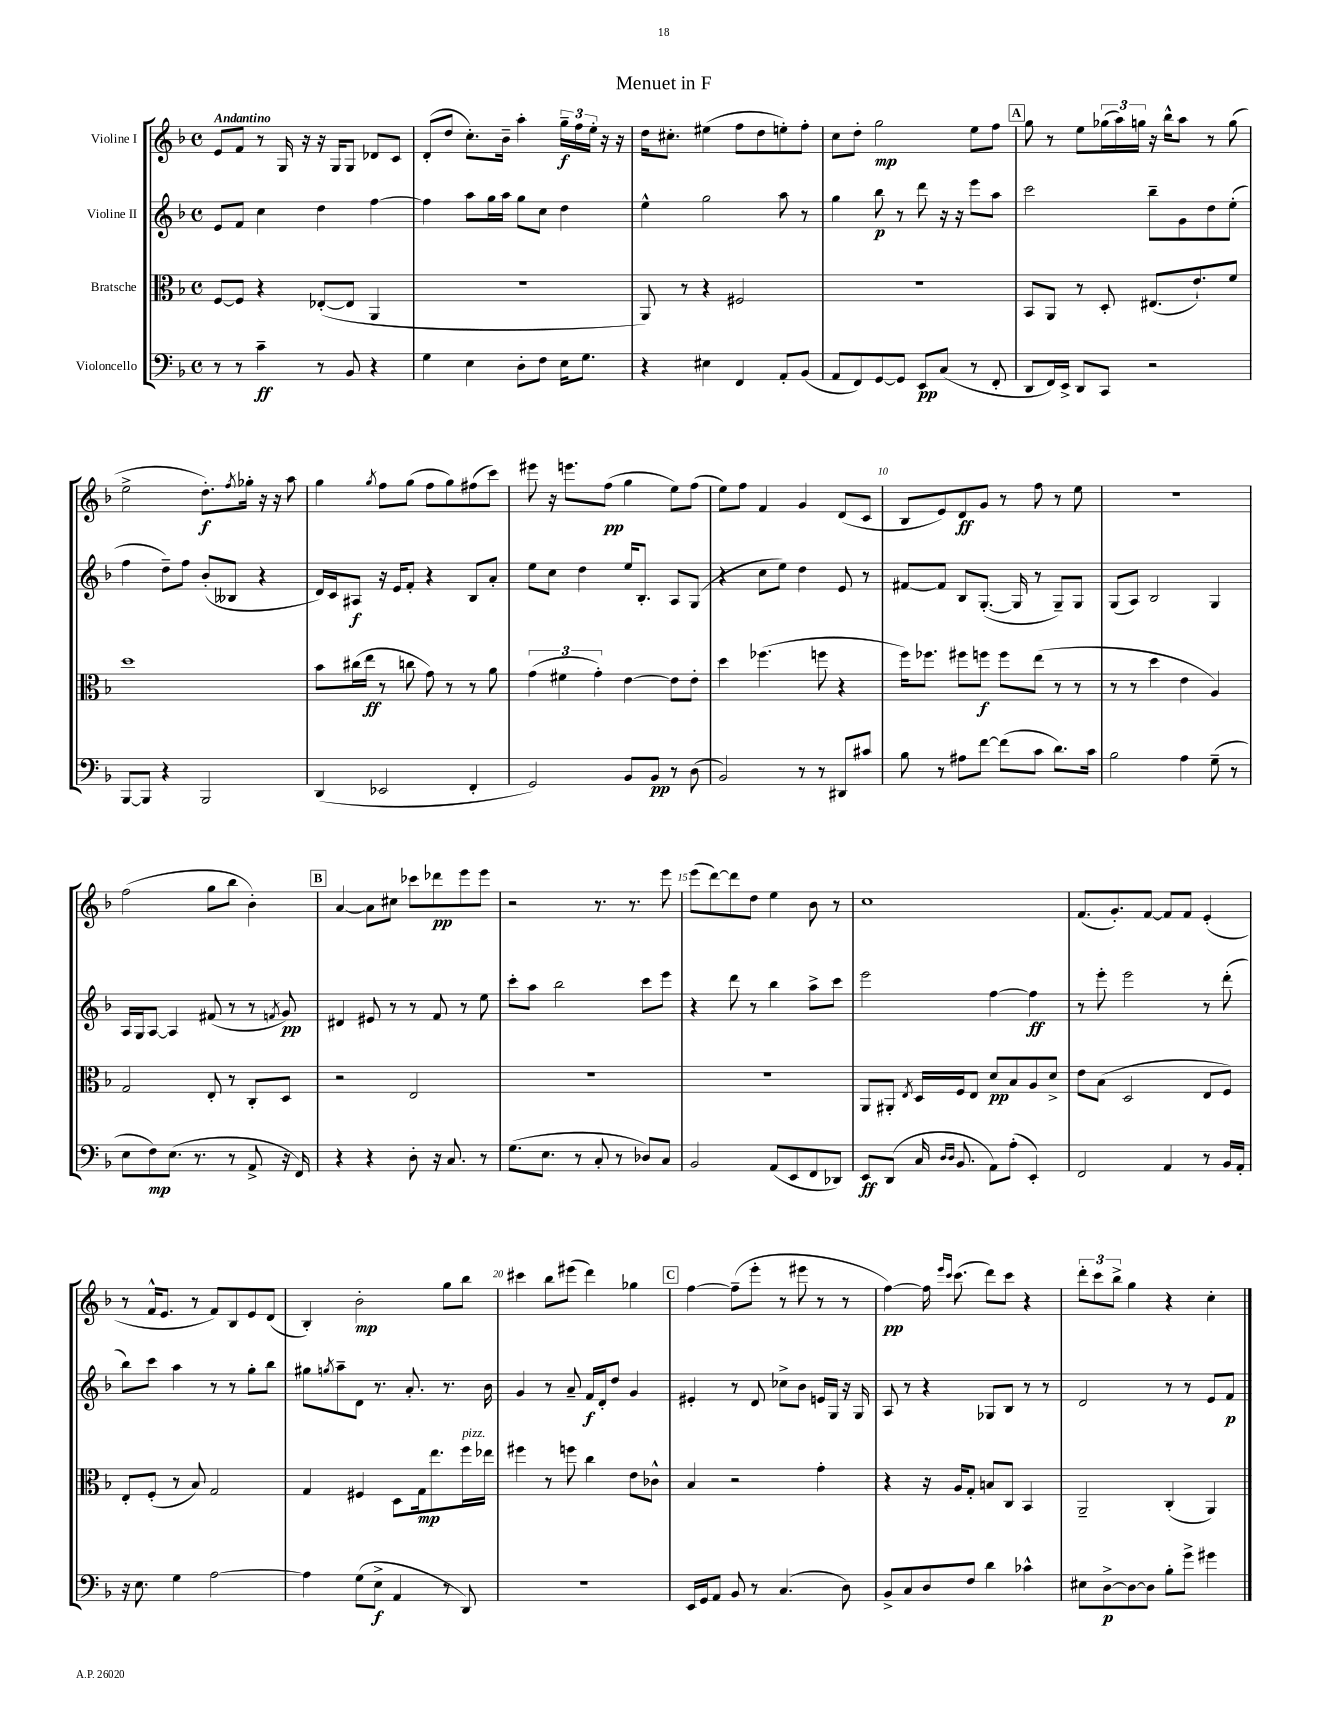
\header { title = "Menuet in F" }
<<
\new StaffGroup <<
\new Staff = "s0" \with { instrumentName = "Violine I" } {
    \clef treble \key f \major \defaultTimeSignature \time 4/4 \tempo "Andantino"
    e'8 f'8 r8 g16 r16 r16 g16 g8 des'8 c'8 |
    d'8-.( d''8 c''8.-.) bes'16-- a''4-. \tuplet 3/2 { g''16--\f f''16 e''16-. } r16 r16 |
    d''16 cis''8.-. eis''4( f''8 d''8 e''8-.) f''8-. |
    c''8 d''8-. g''2\mp e''8 f''8 |
    \mark \markup { \box "A" } g''8 r8 e''8 \tuplet 3/2 { ges''16( a''16) g''16 } r16 bes''16-^ a''8 r8 g''8( |
    e''2-> d''8.-.\f) \acciaccatura { f''8 } ges''16-. r16 r16 a''8 |
    g''4 \acciaccatura { g''8 } f''8 g''8( f''8 g''8) fis''8( c'''8) |
    eis'''8 r16 e'''8. f''8\pp( g''4 e''8) f''8( |
    e''8) f''8 f'4 g'4 d'8( c'8 |
    bes8 e'8) d'8\ff g'8 r8 f''8 r8 e''8 |
    R1 |
    f''2( g''8 bes''8 bes'4-.) |
    \mark \markup { \box "B" } a'4~ a'8 cis''8 ces'''8 des'''8\pp e'''8 e'''8 |
    r2 r8. r8. e'''8 |
    e'''8( d'''8~) d'''8 d''8 e''4 bes'8 r8 |
    c''1 |
    f'8.( g'8.-.) f'8~ f'8 f'8 e'4-.( |
    r8 f'16-^ e'8. r8 f'8) bes8 e'8 d'8( |
    bes4-.) bes'2-.\mp g''8 bes''8 |
    cis'''4 bes''8 eis'''8( d'''4) ges''4 |
    \mark \markup { \box "C" } f''4~ f''8--( e'''8-. r8 eis'''8 r8 r8 |
    f''4~\pp) f''16 \grace { e'''16 c'''16 } c'''8.( d'''8) c'''8 r4 |
    \tuplet 3/2 { d'''8-. c'''8 bes''8-> } g''4 r4 c''4-. \bar "|." |
}
\new Staff = "s1" \with { instrumentName = "Violine II" } {
    \clef treble \key f \major \defaultTimeSignature \time 4/4
    e'8 f'8 c''4 d''4 f''4~ |
    f''4 a''8 g''16 a''16 g''8 c''8 d''4 |
    e''4-^ g''2 a''8 r8 |
    g''4 bes''8\p r8 d'''8 r16 r16 e'''8 a''8 |
    \mark \markup { \box "A" } c'''2 bes''8-- g'8 d''8 e''8-.( |
    f''4 d''8--) f''8 bes'8-.( beses8 r4 |
    d'16) c'16 ais8\f r16 e'16 f'8-. r4 bes8 a'8-. |
    e''8 c''8 d''4 e''16 bes8.-. a8 g8( |
    r4 c''8 e''8) d''4 e'8 r8 |
    fis'8~ fis'8 bes8 g8.~-.( g16 r8 g8--) g8 |
    g8( a8) bes2 g4 |
    a16 g16 a8~ a4 fis'8( r8 r8 \acciaccatura { f'8 } g'8\pp) |
    \mark \markup { \box "B" } dis'4 eis'8 r8 r8 f'8 r8 e''8 |
    c'''8-. a''8 bes''2 c'''8 e'''8 |
    r4 d'''8 r8 bes''4 a''8-> c'''8 |
    e'''2 f''4~ f''4\ff |
    r8 e'''8-. e'''2 r8 d'''8-.( |
    bes''8) c'''8 a''4 r8 r8 g''8-. bes''8 |
    gis''8 \acciaccatura { g''8 } a''8-- d'8 r8. a'8.-. r8. bes'16 |
    g'4 r8 a'8-- f'16\f d'16-. d''8 g'4 |
    \mark \markup { \box "C" } eis'4-. r8 d'8 ces''8-> bes'8 e'16 g16 r16 g16 |
    a8 r8 r4 ges8 bes8 r8 r8 |
    d'2 r8 r8 e'8 f'8\p \bar "|." |
}
\new Staff = "s2" \with { instrumentName = "Bratsche" } {
    \clef alto \key f \major \defaultTimeSignature \time 4/4
    f8~ f8 r4 ees8~-.( ees8 a,4 |
    r1 |
    a,8) r8 r4 fis2 |
    R1 |
    \mark \markup { \box "A" } bes,8 a,8 r8 d8-. eis8.( e'8.-!) f'8 |
    d''1 |
    bes'8 cis''16( e''16\ff r8 c''8 g'8) r8 r8 a'8 |
    \tuplet 3/2 { g'4( fis'4 g'4-.) } e'4~ e'8 e'8-. |
    d''4 fes''4.( f''8 r4 |
    f''16) fes''8. fis''8 f''8\f f''8 e''8( r8 r8 |
    r8 r8 d''4 e'4 a4) |
    g2 e8-. r8 c8-. d8 |
    \mark \markup { \box "B" } r2 e2 |
    R1 |
    R1 |
    a,8 ais,8-. \acciaccatura { e8 } d16 f16 e8 d'8\pp bes8 a8 d'8-> |
    e'8 bes8( d2 e8 f8) |
    e8-. f8-.( r8 bes8) g2 |
    g4 fis4 d8 g16\mp e''8. f''16^\markup { \italic "pizz." } ees''16 |
    fis''4 r8 f''8 c''4 e'8 ces'8-^ |
    \mark \markup { \box "C" } bes4 r2 g'4-. |
    r4 r16 a16 g8-. b8 c8 bes,4 |
    a,2-- c4-.( a,4) \bar "|." |
}
\new Staff = "s3" \with { instrumentName = "Violoncello" } {
    \clef bass \key f \major \defaultTimeSignature \time 4/4
    r8 r8 c'4--\ff r8 bes,8 r4 |
    g4 e4 d8-. f8 e16 g8. |
    r4 eis4 f,4 a,8-. bes,8( |
    a,8 f,8) g,8~ g,8 e,8\pp c8( r8 f,8-. |
    \mark \markup { \box "A" } d,8 f,16) e,16-> d,8 c,8 r2 |
    bes,,8~ bes,,8 r4 bes,,2 |
    d,4( ees,2 f,4-. |
    g,2) bes,8 bes,8\pp r8 d8( |
    bes,2) r8 r8 dis,8 cis'8 |
    bes8 r8 ais8 f'8~ f'8( c'8 d'8.) c'16 |
    bes2 a4 g8--( r8 |
    e8 f8\mp) e8.( r8. r8 a,8-> r16 f,16) |
    \mark \markup { \box "B" } r4 r4 d8-. r16 c8. r8 |
    g8.( e8. r8 c8-. r8 des8) c8 |
    bes,2 a,8( e,8 f,8 des,8) |
    e,8\ff d,8( c16 \grace { d16 d16 } bes,8. a,8) a8-.( e,4-.) |
    f,2 a,4 r8 bes,16 a,16-. |
    r16 e8. g4 a2~ |
    a4 g8( e8->\f a,4 r8 d,8) |
    R1 |
    \mark \markup { \box "C" } e,16 g,16 a,8 bes,8 r8 c4.( d8) |
    bes,8-> c8 d8 f8 d'4 ces'4-^ |
    eis8 d8~->\p d8~ d8 bes8-. g'8-> gis'4 \bar "|." |
}
>>
>>
\layout { \context { \Score \override BarNumber.break-visibility = ##(#f #t #t) barNumberVisibility = #(every-nth-bar-number-visible 5) } }
